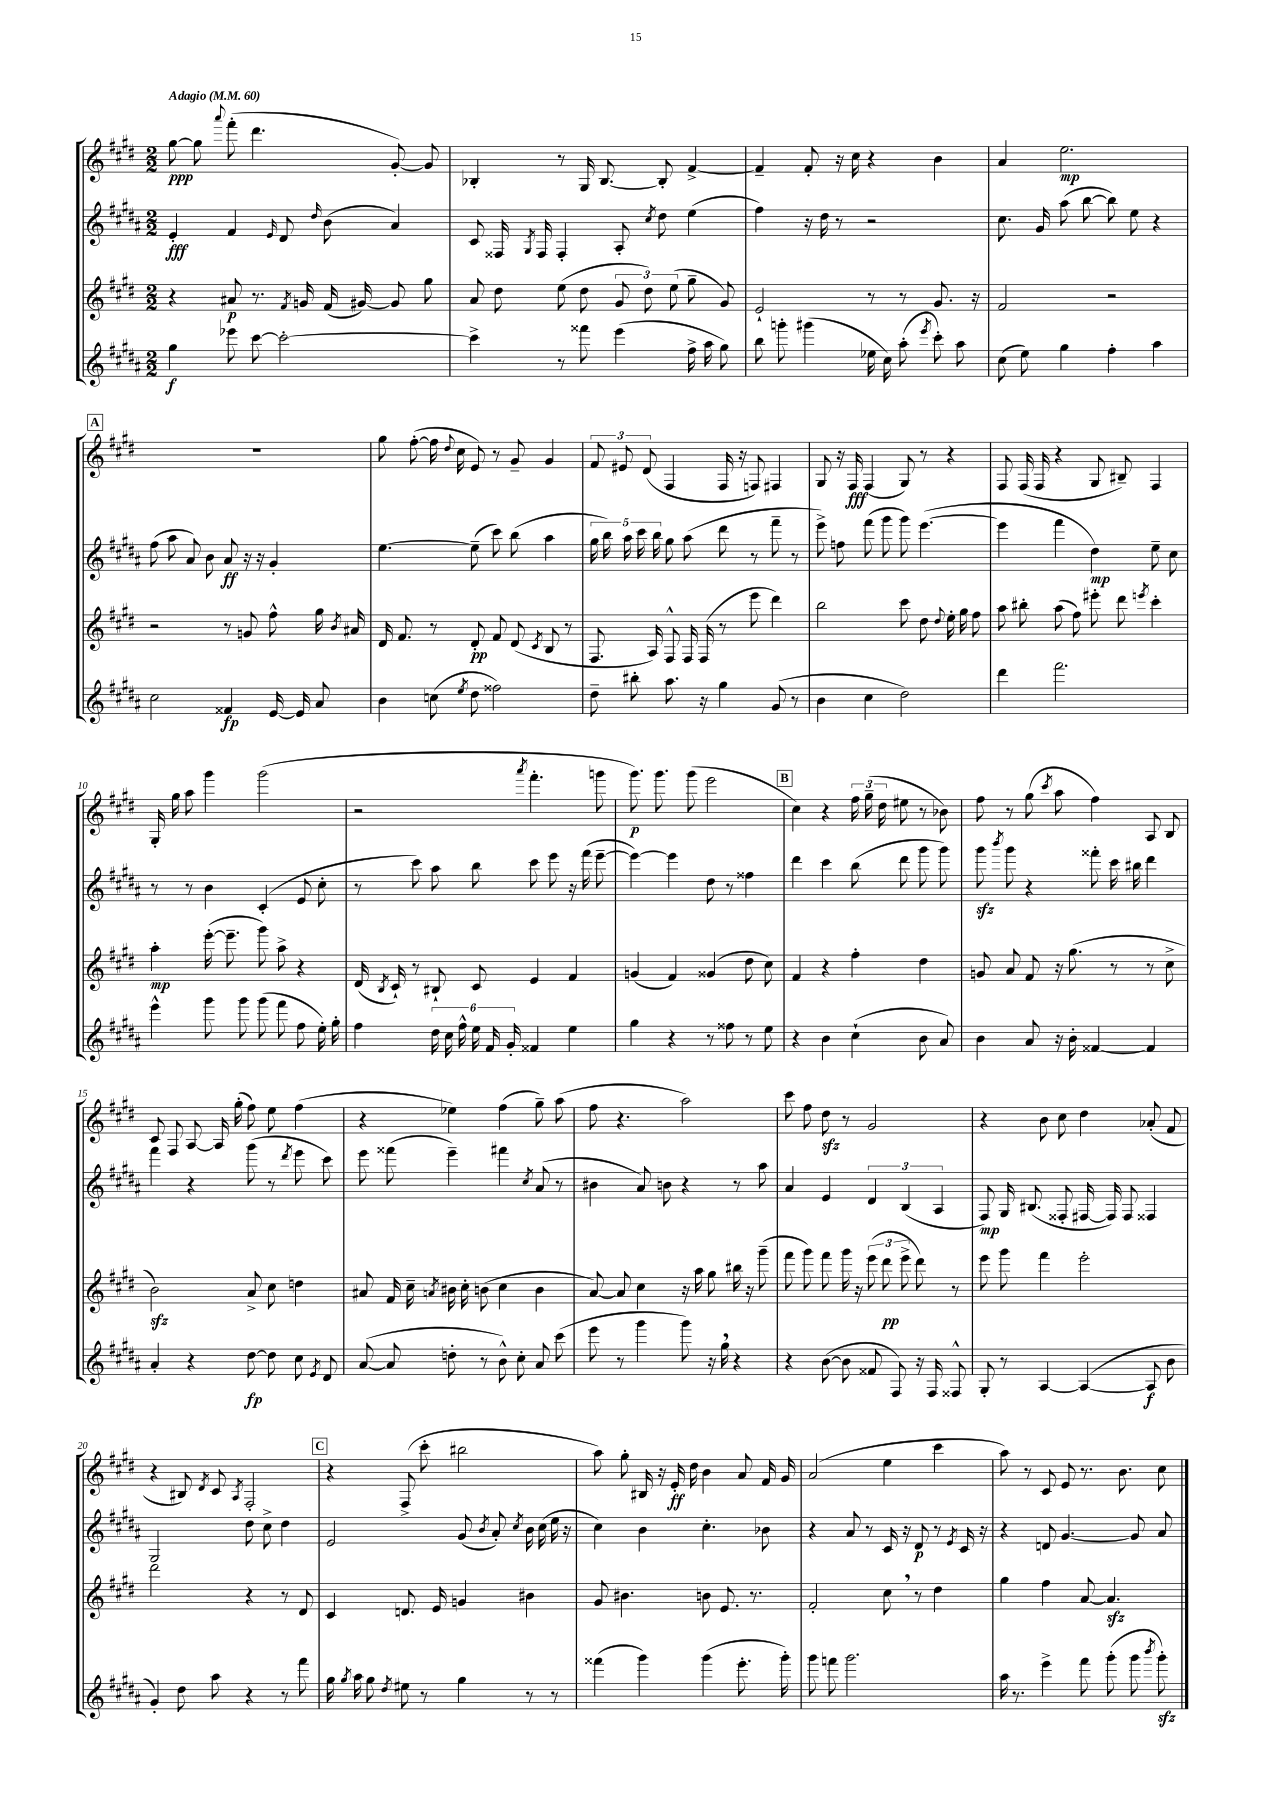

**kern	**kern	**kern	**kern
*staff4	*staff3	*staff2	*staff1
*clefG2	*clefG2	*clefG2	*clefG2
*k[f#c#g#d#a#]	*k[f#c#g#d#]	*k[f#c#g#d#a#]	*k[f#c#g#d#]
*M2/2	*M2/2	*M2/2	*M2/2
*MM60	*MM60	*MM60	*MM60
4gg#	4r	4e'	[8gg#
.	.	.	8gg#]
.	.	.	8qqaaa
8eee-	8a#	4f#	(8fff#'
[8ccc#	8.r	.	4.ddd#
.	.	16qqe	.
2ccc#'_	.	8d#	.
.	8qf#	.	.
.	16g	.	.
.	.	16qqdd#	.
.	(16f#	(8b	.
.	[16g#)	.	.
.	8g#]	4a#)	[8g#')
.	8gg#	.	8g#]
=	=	=	=
4ccc#^]	8a	8c#	4B-'
.	8dd#	16F##	.
.	.	8qG#	.
.	.	16F##	.
8r	(8ee	4F##'	8r
8fff##	8dd#	.	16G#
.	.	.	[8.B-
(4eee	12g#	8A#'	.
.	12dd#)	.	.
.	.	8qcc#	.
.	.	8dd#	8B-']
.	(12ee	.	.
16ff#^	8gg#~	(4ee	[4f#^
16aa#	.	.	.
8gg#)	8g#)	.	.
=	=	=	=
8bb	2e`	4ff#)	4f#~]
8ggg'	.	.	.
(4ggg#	.	16r	8f#'
.	.	16dd#	.
.	.	8r	16r
.	.	.	16cc#
16ee-	8r	2r	4r
16cc#)	.	.	.
(8aa#'	8r	.	.
8qeee	.	.	.
8ccc#')	8.g#	.	4b
8aa#	.	.	.
.	16r	.	.
=	=	=	=
(8cc#	2f#	8.cc#	4a
8ee)	.	.	.
.	.	16g#	.
4gg#	.	(8aa#	2.ee
.	.	[8bb	.
4ff#'	2r	8bb])	.
.	.	8ee	.
4aa#	.	4r	.
=	=	=	=
2cc#	2r	(8ff#	1r
.	.	8aa#	.
.	.	8a#)	.
.	.	8b	.
4f##	8r	8a#	.
.	8g	16r	.
.	.	16r	.
[16e	8ff#^^	4g#'	.
16e]	.	.	.
8a#	16gg#	.	.
.	8qb	.	.
.	16a#	.	.
=	=	=	=
4b	16d#	[4.ee	8gg#
.	8.f#	.	.
.	.	.	([8ff#'
(8cc	8r	.	16ff#]
.	.	.	8qqdd#
.	.	.	16cc#
8qee	.	.	.
8dd#	8d#'	(8ee~]	8e)
2ff##)	8f#	8ccc#)	8r
.	(8d#	(8bb	8g#~
.	8qc#	.	.
.	8B	4aa#	4g#
.	8r	.	.
=	=	=	=
8dd#~	8.F#	20gg#	12f#
.	.	20bb)	.
.	.	.	12e#
.	.	20aa#	.
8bb#'	.	.	.
.	.	20ccc#	.
.	.	.	(12d#
.	16A)	.	.
.	.	20bb	.
8.aa#	8F#^^	8gg#	4F#
.	16F#	(8aa#	.
16r	(16F#	.	.
4gg#	8r	8ddd#	16F#
.	.	.	16r
.	8eee	8r	8F)
(8g#	4ddd#)	8fff#~	4F#
8r	.	8r	.
=	=	=	=
4b	2bb	8eee^)	8G#
.	.	8ff	16r
.	.	.	16F#
4cc#	.	(8fff#	(4F#
.	.	8ggg#	.
2dd#)	8ccc#	8ggg#)	8G#)
.	8dd#	([4.eee	8r
.	8qqdd#	.	.
.	16ee'	.	4r
.	16gg#	.	.
.	8ff#	.	.
=	=	=	=
4ddd#	8aa	4eee]	8F#
.	8bb#'	.	(16F#
.	.	.	16F#
2.fff#	(8aa	4fff#	4r
.	8ff#)	.	.
.	8eee#'	4dd#)	8G#
.	8ddd#	.	8B#~)
.	8qeee	.	.
.	4ccc#'	8ee~	4F#
.	.	8cc#	.
=	=	=	=
4eee^^	4aa'	8r	16G#'
.	.	.	16gg#
.	.	8r	8aa
8ggg#	([16eee'	4b	4ggg#
.	8.eee~]	.	.
8ggg#	.	.	.
(8ggg#	8ggg#)	(4c#'	(2ggg#
8fff#	8aa^	.	.
8ff#	4r	8e	.
16ee')	.	8cc#'	.
16gg#'	.	.	.
=	=	=	=
4ff#	(16d#	8r	2r
.	8qB	.	.
.	16c#`)	.	.
.	8r	8ccc#)	.
24dd#	8B#`	8aa#	.
24cc#	.	.	.
24ff#^^	.	.	.
24ee	8c#	8bb	.
24f#	.	.	.
24g#'	.	.	.
.	.	.	8qaaa
4f##	4e	8ccc#	4.fff#'
.	.	8eee	.
4ee	4f#	16r	.
.	.	(16fff#	.
.	.	[8eee~	8ggg
=	=	=	=
4gg#	(4g	4eee_)	8.ggg#)
.	.	.	8.ggg#
4r	4f#)	4eee]	.
.	.	.	(8ggg#
8r	(4g##	8dd#	2eee
8ff##	.	8r	.
8r	8dd#	4ff##	.
8ee	8cc#)	.	.
=	=	=	=
4r	4f#	4ddd#	4cc#)
4b	4r	4ccc#	4r
(4cc#`	4ff#'	(8bb	24ff#
.	.	.	(24gg#~
.	.	.	24dd#
.	.	8ddd#	8ee#
8b	4dd#	8ggg#	8r
8a#)	.	8ggg#)	8b-)
=	=	=	=
4b	8g	8ggg#	8ff#
.	.	8qbbb	.
.	8a	8ggg#	8r
8a#	8f#	4r	(8gg#
.	.	.	8qccc#
16r	16r	.	8aa
16b'	(8.gg#	.	.
[4f##	.	8fff##'	4ff#)
.	8r	16ccc#	.
.	.	16bb#	.
4f##]	8r	4ddd#	8A
.	8cc#^	.	8B
=	=	=	=
4a#'	2b)	4fff#	8c#
.	.	.	8F#
4r	.	4r	[8A
.	.	.	16A]
.	.	.	(16gg#'
[8dd#	8a^	(8ggg#	8ff#)
8dd#]	8cc#	8r	8ee
.	.	8qddd#	.
8cc#	4dd	8eee	(4ff#
8qe	.	.	.
8d#	.	8ccc#)	.
=	=	=	=
([8a#	8a#	8eee	4r
8a#]	16f#	(8fff##	.
.	16cc#~	.	.
.	8qa	.	.
8dd'	16b#	4eee~)	4ee-)
.	16cc#'	.	.
8r	(8b	.	.
8b^^)	4cc#	4fff#	(4ff#
8cc#'	.	.	.
.	.	8qcc#	.
8a#	4b	(8a#	8gg#~)
(8ccc#	.	8r	(8aa
=	=	=	=
8eee	[8a)	4b#	8ff#
8r	8a]	.	4.r
4ggg#	4cc#	8a#)	.
.	.	8b	.
8ggg#)	16r	4r	2aa)
.	16aa	.	.
16r	8gg#	.	.
16gg#	.	.	.
4r	16bb#	8r	.
.	16r	.	.
.	(8ggg#~	8aa#	.
=	=	=	=
4r	8fff#	4a#	8ccc#
.	8ggg#)	.	8ff#
([8b	8fff#	4e	8dd#
8b]	16ggg#	.	8r
.	16r	.	.
8f##	(12eee	6d#	2g#
.	12ddd#	.	.
8F#)	.	.	.
.	12eee^	(6B	.
16r	8ddd#)	.	.
16F#	.	.	.
.	.	6A#	.
8F##^^	8r	.	.
=	=	=	=
8G#'	8eee	8F#)	4r
8r	8ggg#	16G#	.
.	.	(8.B#	.
[4A#	4fff#	.	8b
.	.	8F##'	8cc#
(4A#_	2eee'	[16F#	4dd#
.	.	16F#])	.
.	.	8F#	.
8A#]	.	4F##	(8a-'
8b	.	.	8f#
=	=	=	=
4g#')	2ddd#	2G#	4r
8dd#	.	.	8B#)
.	.	.	8qd#
8aa#	.	.	8c#
.	.	.	8qA
4r	4r	8dd#	2F#'
.	.	8cc#^	.
8r	8r	4dd#	.
8fff#	8d#	.	.
=	=	=	=
16gg#	4c#	2e	4r
8qgg#	.	.	.
16aa#	.	.	.
8gg#	.	.	.
8qdd#	.	.	.
8ee#	8.d	.	(8F#^
8r	.	.	8ccc#'
.	16e	.	.
4gg#	4g	(8g#	2bb#
.	.	8qb	.
.	.	8a#')	.
.	.	8qcc#	.
8r	4b#	16b	.
.	.	(16cc#	.
8r	.	16ee	.
.	.	16r	.
=	=	=	=
(4fff##	8g#	4cc#)	8aa)
.	4.b#	.	8gg#'
4ggg#)	.	4b	16B#
.	.	.	16r
.	.	.	16e'
.	.	.	16dd#
(4ggg#	8b	4.cc#'	4b
.	8.e	.	.
8.eee'	.	.	8a
.	8.r	.	.
.	.	8b-	16f#
16ggg#')	.	.	16g#
=	=	=	=
8ggg#	2f#'	4r	(2a
8fff	.	.	.
2.ggg#	.	8a#	.
.	.	8r	.
.	8cc#	16c#	4ee
.	.	16r	.
.	8r	8d#	.
.	4dd#	8r	4ccc#
.	.	8qe	.
.	.	16c#	.
.	.	16r	.
=	=	=	=
16aa#	4gg#	4r	8aa)
8.r	.	.	.
.	.	.	8r
4eee^	4ff#	8d	8c#
.	.	[4.g#	8e
8fff#	[8a	.	8.r
(8ggg#'	4.a]	.	.
.	.	.	8.b
8ggg#	.	8g#]	.
8qbbb	.	.	.
8ggg#')	.	8a#	8cc#
==	==	==	==
*-	*-	*-	*-
